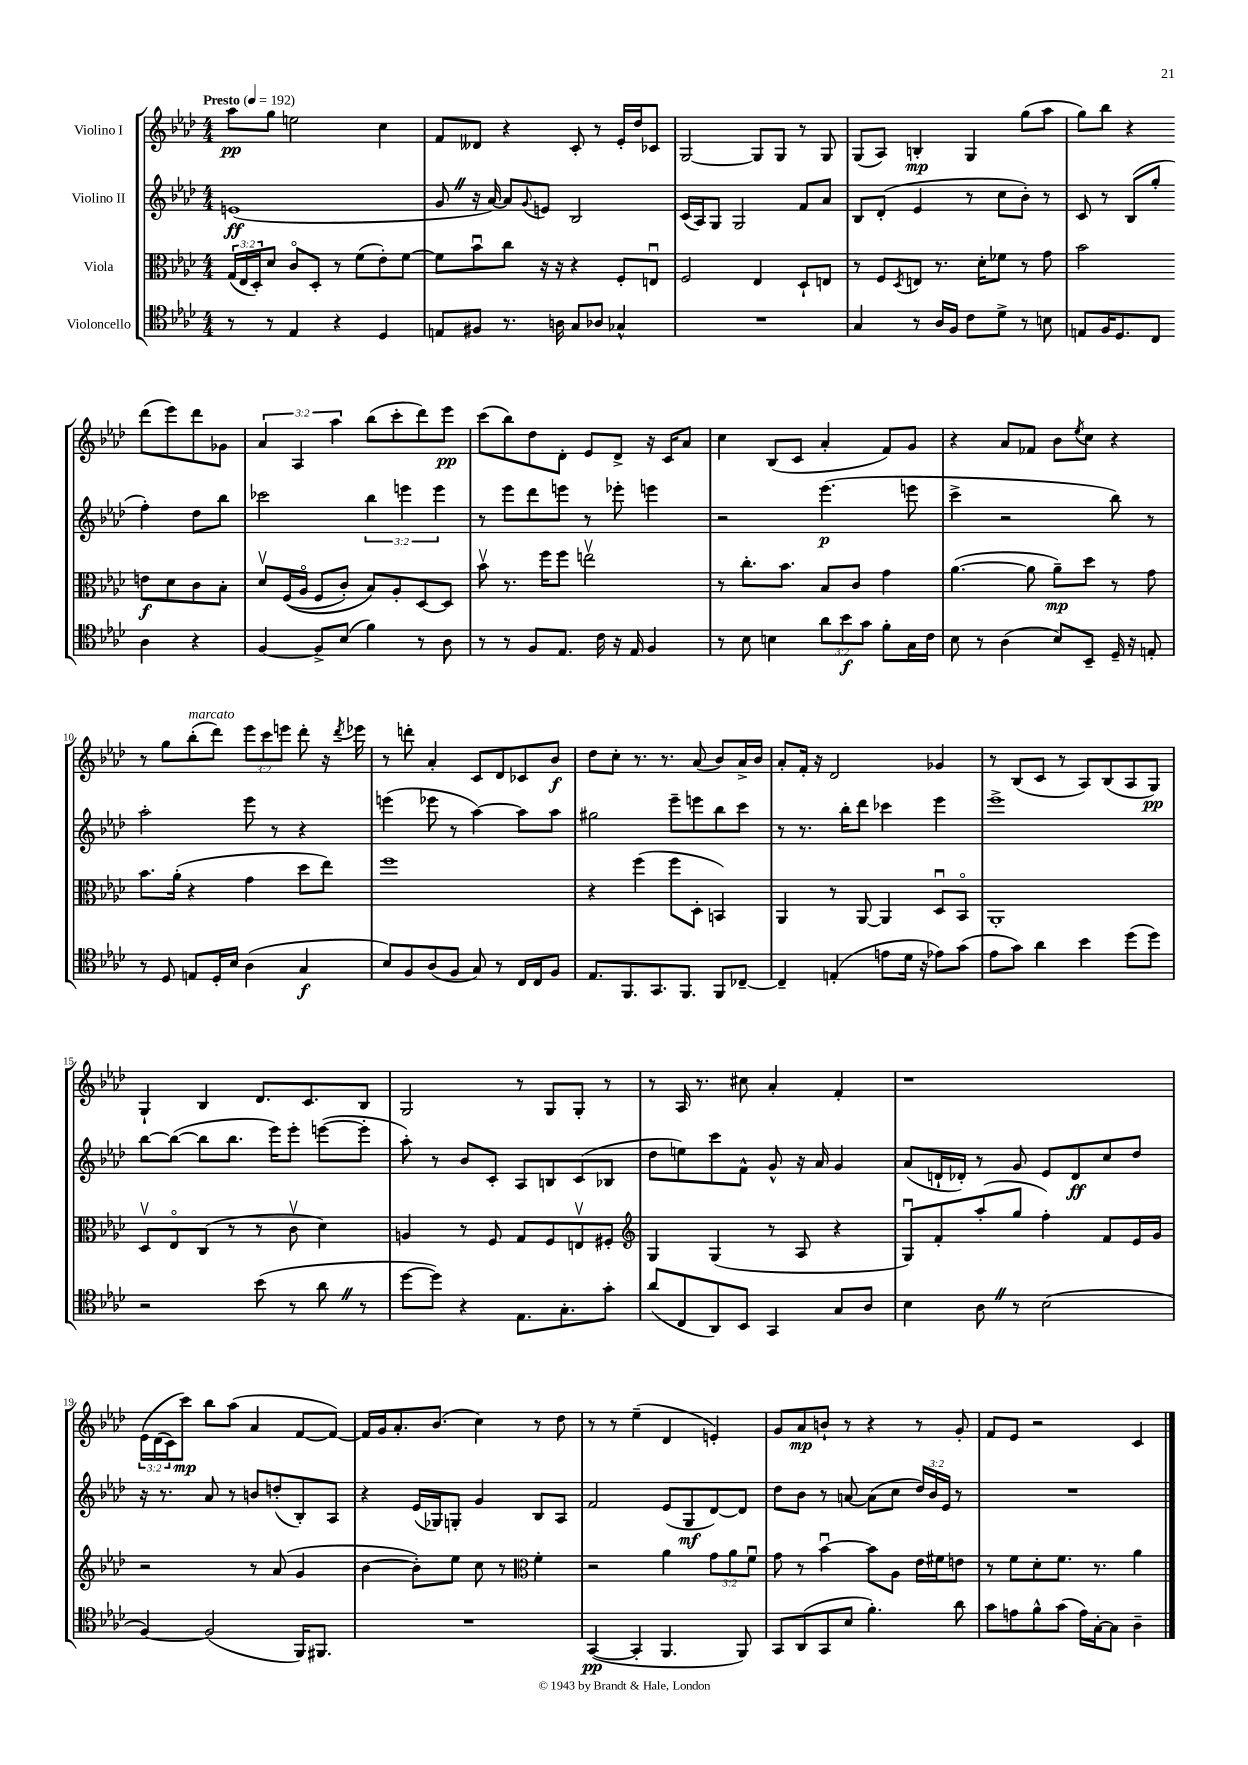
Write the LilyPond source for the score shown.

<<
\new StaffGroup <<
\new Staff = "s0" \with { instrumentName = "Violino I" } {
    \clef treble \key aes \major \numericTimeSignature \time 4/4 \override Staff.TupletNumber.text = #tuplet-number::calc-fraction-text \tempo "Presto" 4 = 192
    aes''8\pp g''8 e''2 c''4 |
    f'8 deses'8 r4 c'8-. r8 ees'16-. des''16 ces'8 |
    g2~ g8 g8 r8 g8 |
    g8( aes8) b4-.\mp g4 g''8( aes''8 |
    g''8) bes''8 r4 des'''8( ees'''8) des'''8 ges'8 |
    \tuplet 3/2 { aes'4 aes4 aes''4 } bes''8( c'''8-. des'''8) ees'''8\pp |
    c'''8( bes''8) des''8 des'8-. ees'8 des'8-> r16 c'16 aes'8 |
    c''4 bes8( c'8 aes'4-. f'8) g'8 |
    r4 aes'8 fes'8 bes'8 \acciaccatura { ees''8 } c''8 r4 |
    r8 g''8 bes''8-.^\markup { \italic "marcato" }( des'''8) \tuplet 3/2 { ees'''8 c'''8 e'''8 } des'''8-. r16 \acciaccatura { des'''8 } ees'''16 |
    r8 d'''8-. aes'4-. c'8 des'8 ces'8 bes'8\f |
    des''8 c''8-. r8. r8. aes'8( bes'8) aes'16-> bes'16 |
    aes'8-. f'16-. r16 des'2 ges'4 |
    r8 bes8( c'8 r8 aes8) bes8( aes8 g8\pp) |
    g4-! bes4 des'8. c'8. bes8 |
    g2 r8 g8 g8-. r8 |
    r8 aes16 r8. cis''8 aes'4-. f'4-. |
    r1 |
    \tuplet 3/2 { ees'16\( des'16( c'16) } c'''8\mp\) bes''8 aes''8( aes'4 f'8~ f'8~) |
    f'16 g'16 aes'8.-. bes'8.( c''4) r8 des''8 |
    r8 r8 ees''4--( des'4 e'4-.) |
    g'8 aes'8\mp b'8-! r8 r4 r8 g'8-. |
    f'8 ees'8 r2 c'4 \bar "|." |
}
\new Staff = "s1" \with { instrumentName = "Violino II" } {
    \clef treble \key aes \major \numericTimeSignature \time 4/4 \override Staff.TupletNumber.text = #tuplet-number::calc-fraction-text
    e'1\ff( |
    g'8 \once \override BreathingSign.text = \markup { \musicglyph "scripts.caesura.straight" } \breathe r16 aes'16~) aes'8 \appoggiatura { g'8 } e'8 bes2 |
    c'16( aes16) g8 g2 f'8 aes'8 |
    bes8 des'8-.( ees'4 r8 c''8 bes'8-.) r8 |
    c'8 r8 bes8( g''8-. f''4-.) des''8 bes''8 |
    ces'''2 \tuplet 3/2 { bes''4 e'''4 e'''4 } |
    r8 ees'''8 des'''8 e'''8 r8 ees'''8-. e'''4 |
    r2 ees'''4.\p( e'''8 |
    c'''4-> r2 bes''8) r8 |
    aes''2-. ees'''8 r8 r4 |
    e'''4( ees'''8 r8 aes''4~) aes''8 aes''8 |
    gis''2 ees'''8-- e'''8 bes''8 c'''8 |
    r8 r8. bes''16-. des'''8 ces'''4 ees'''4 |
    ees'''1-> |
    bes''8~ bes''8~( bes''8 bes''8. ees'''16) ees'''8-. e'''8~( e'''8-. |
    aes''8-.) r8 bes'8 c'8-. aes8 b8 c'8( bes8 |
    des''8 e''8) c'''8 f'8-^ g'8-^ r16 aes'16 g'4 |
    aes'8( d'16-! des'16-.) r8 g'8 ees'8 des'8\ff c''8 des''8 |
    r16 r8. aes'8 r8 b'8 d''8-.( bes8-.) aes8 |
    r4 ees'16( ges16) g8-. g'4 bes8 aes8 |
    f'2 ees'8( g8\mf des'8~) des'8 |
    des''8 bes'8 r8 a'8~ a'8( c''8 \tuplet 3/2 { des''16) bes'16 ees'16 } r8 |
    R1 \bar "|." |
}
\new Staff = "s2" \with { instrumentName = "Viola" } {
    \clef alto \key aes \major \numericTimeSignature \time 4/4 \override Staff.TupletNumber.text = #tuplet-number::calc-fraction-text
    \tuplet 3/2 { g16( ees16 des16-.) } des'8 c'8\flageolet des8-. r8 f'8( ees'8-.) f'8~ |
    f'8 bes'8\downbow c''8 r16 r16 r4 f8-. e8\downbow |
    f2 ees4 des8-! e8 |
    r8 f8 \acciaccatura { des8 } e8 r8. des'16-. fes'8 r8 g'8 |
    bes'2 e'8\f des'8 c'8 bes8-. |
    des'8\upbow f16(\( aes16\flageolet f8 c'8-.) bes8\) aes8-. des8~ des8 |
    bes'8\upbow r8. f''16 f''8 e''2\upbow |
    r8 c''8.-. bes'8. bes8 c'8 g'4 |
    aes'4.~( aes'8 aes'8--\mp) des''8 r8 g'8 |
    bes'8. aes'16-.( r4 g'4 des''8 ees''8) |
    f''1 |
    r4 f''4( f''8 des8-. b,4) |
    aes,4 r8 aes,8~ aes,4 des8\downbow bes,8\flageolet |
    aes,1-. |
    des8\upbow ees8\flageolet c8( r8 r8 c'8\upbow des'4) |
    a4 r8 f8 g8 f8 e8\upbow fis8-. |
    \clef treble g4 g4( r8 aes8 r4 |
    g8\downbow) f'8-. aes''8-.( g''8 f''4-.) f'8 ees'16 g'16 |
    r2 r8 aes'8( g'4 |
    bes'4~ bes'8-.) ees''8 c''8 r8 \clef alto f'4-. |
    r2 aes'4 \tuplet 3/2 { g'8 aes'8 f'8\downbow } |
    g'8 r8 bes'4~\downbow bes'8 aes8 ees'16 fis'16 e'8 |
    r8 f'8 des'8-. f'8. r8. aes'4 \bar "|." |
}
\new Staff = "s3" \with { instrumentName = "Violoncello" } {
    \clef tenor \key aes \major \numericTimeSignature \time 4/4 \override Staff.TupletNumber.text = #tuplet-number::calc-fraction-text
    r8 r8 ees4 r4 des4 |
    e8 fis8 r8. a16 g8 aes8 ges4-^ |
    R1 |
    g4 r8 aes16 f16 c'8 des'8-> r8 b8 |
    e8 f16 des8. c8 aes4 r4 |
    f4~ f8-> bes8( f'4) r8 aes8 |
    r8 r8 f8 ees8. c'16 r16 ees16 f4 |
    r8 bes8 b4 \tuplet 3/2 { aes'8 bes'8\f g'8 } f'8-. g16 c'16 |
    bes8 r8 aes4( bes8) bes,8-- des16-- r16 e8-. |
    r8 des8 e8 des16-. bes16 aes4( g4\f |
    bes8) f8 aes8( f8 g8) r8 c16 c16 f8 |
    ees8. f,8. g,8. f,8. f,8 ces8~-- |
    ces4-- e4-.( e'8 des'16 r16 ees'8) g'8( |
    ees'8 g'8) aes'4 bes'4 des''8( des''8) |
    r2 bes'8( r8 aes'8 \once \override BreathingSign.text = \markup { \musicglyph "scripts.caesura.straight" } \breathe r8 |
    des''8~ des''8) r4 ees8. g8.-. g'8-. |
    aes'8( c8 aes,8) bes,8 g,4 g8 aes8 |
    bes4 aes8 \once \override BreathingSign.text = \markup { \musicglyph "scripts.caesura.straight" } \breathe r8 bes2( |
    f4~) f2( f,16) fis,8. |
    R1 |
    g,4~\pp( g,4-. f,4. f,8) |
    g,8 aes,8( g,8 bes8 f'4.-.) aes'8 |
    g'8 e'8 f'8-^ g'8( e'16) g16~-. g8 aes4-- \bar "|." |
}
>>
>>
